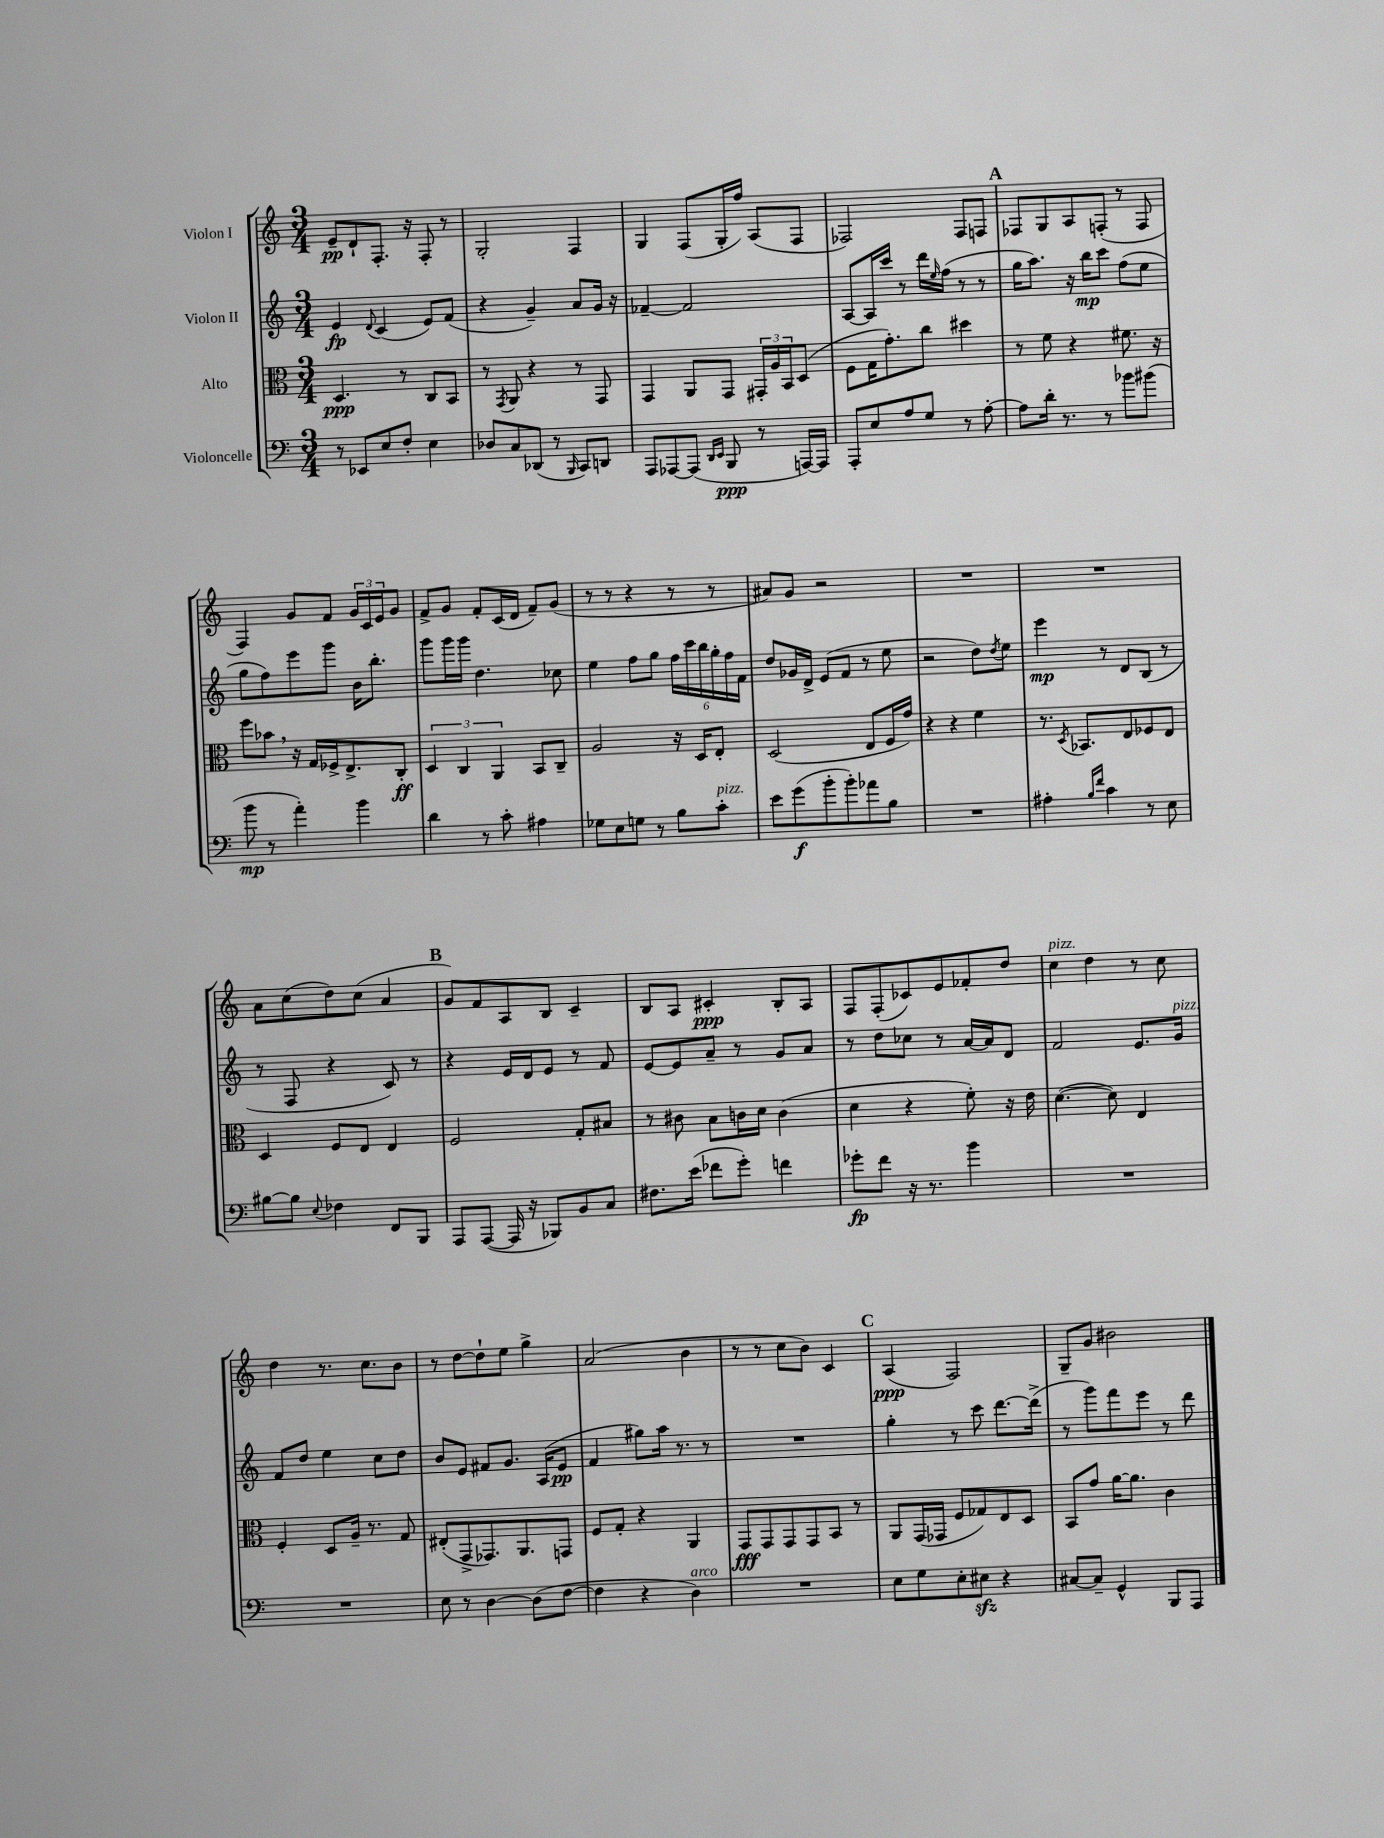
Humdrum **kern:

**kern	**dynam	**kern	**dynam	**kern	**dynam	**kern	**dynam
*part4	*part4	*part3	*part3	*part2	*part2	*part1	*part1
*staff4	*staff4	*staff3	*staff3	*staff2	*staff2	*staff1	*staff1
*I"Violoncelle	*	*I"Alto	*	*I"Violon II	*	*I"Violon I	*
*clefF4	*	*clefC3	*	*clefG2	*	*clefG2	*
*k[]	*	*k[]	*	*k[]	*	*k[]	*
*M3/4	*	*M3/4	*	*M3/4	*	*M3/4	*
=1	=1	=1	=1	=1	=1	=1	=1
8r	.	4.D/	ppp	4e/	fp	8e~/L	pp
8EE-X/L	.	.	.	.	.	8d`/	.
.	.	.	.	8qqd/	.	.	.
8E/	.	.	.	(4c/	.	8.F'/J	.
8F'/J	.	8r	.	.	.	.	.
.	.	.	.	.	.	16r	.
4E\	.	8C/L	.	8e/L)	.	8F'/	.
.	.	8BB/J	.	(8f/J	.	8r	.
=2	=2	=2	=2	=2	=2	=2	=2
8D-X/L	.	8r	.	4r	.	2G'/	.
.	.	8qGG/	.	.	.	.	.
8C/	.	8AA/	.	.	.	.	.
(8DD-X/J	.	4r	.	4g~/)	.	.	.
8r	.	.	.	.	.	.	.
16qqBBB/	.	.	.	.	.	.	.
8CC/L)	.	8r	.	8a/L	.	4F/	.
8DDn/J	.	8GG/	.	16g/Jk	.	.	.
.	.	.	.	16r	.	.	.
=3	=3	=3	=3	=3	=3	=3	=3
8AAA/L	.	4GG/	.	[4f-X~/	.	4G/	.
[8AAA-X/	.	.	.	.	.	.	.
(8AAA-/J]	.	8AA/L	.	2f-/]	.	(8F/L	.
16qqDD/LL	.	.	.	.	.	.	.
16qqEE/JJ	.	.	.	.	.	.	.
8BBB/	ppp	8GG/J	.	.	.	16G'/L	.
.	.	.	.	.	.	16ff/JJ)	.
8r	.	24GG#X'/LL	.	.	.	(8A/L	.
.	.	24A/	.	.	.	.	.
.	.	24BB/J	.	.	.	.	.
[16AAAn/LL)	.	(8D/J	.	.	.	8F/J	.
16AAA/JJ]	.	.	.	.	.	.	.
=4	=4	=4	=4	=4	=4	=4	=4
8AAA'/L	.	8F\L	.	[8A/L	.	2F-X/)	.
8E/	.	16G\K	.	16A/L]	.	.	.
.	.	8.g'\)	.	16ccc/JJ	.	.	.
8A/	.	.	.	8r	.	.	.
8G/J	.	8cc\J	.	16ddd\LL	.	.	.
.	.	.	.	16qqee/	.	.	.
.	.	.	.	(16ff\JJ	.	.	.
8r	.	4dd#X\	.	8r	.	8F-/L	.
[8A'\	.	.	.	8r	.	8Fn/J	.
!!LO:REH:place=s1:t=A
=5	=5	=5	=5	=5	=5	=5	=5
8A\L]	.	8r	.	16gg\KL	.	8F-X/L	.
.	.	.	.	8.aa\J)	.	.	.
16d'\Jk	.	8f\	.	.	.	8G/	.
8.r	.	.	.	.	.	.	.
.	.	4r	.	16r	.	8A/	.
.	.	.	.	16bb\KL	mp	.	.
8r	.	.	.	8ccc\J	.	(8Fn'/J	.
8b-X\L	.	8.f#X\	.	(8ff\L	.	8r	.
(8b#X\J	.	.	.	8ee\J	.	8F/	.
.	.	16r	.	.	.	.	.
!!LO:LB:g=z
=6	=6	=6	=6	=6	=6	=6	=6
8b\	mp	8ff\L	.	8gg\L	.	4F/)	.
8r	.	8b-X,\J	.	8ff\)	.	.	.
4a'\)	.	16r	.	8eee\	.	8g/L	.
.	.	16G/LL	.	.	.	.	.
.	.	16F-X^/J	.	8ggg\J	.	8f/J	.
.	.	8.E^/	.	.	.	.	.
4b\	.	.	.	16b\KL	.	24g/LL	.
.	.	.	.	.	.	24c/	.
.	.	.	.	8.bb'\J	.	.	.
.	.	.	.	.	.	24e/J	.
.	.	8C'/J	ff	.	.	8g/J	.
=7	=7	=7	=7	=7	=7	=7	=7
4d\	.	6D/	.	8ggg\L	.	8f^/L	.
.	.	.	.	16ggg\L	.	8g/J	.
.	.	6C/	.	.	.	.	.
.	.	.	.	16ggg\JJ	.	.	.
8r	.	.	.	4.dd\	.	8f'/L	.
.	.	6AA/	.	.	.	.	.
8c'\	.	.	.	.	.	(16c/L	.
.	.	.	.	.	.	16d/JJ	.
4A#X\	.	8BB/L	.	.	.	8f~/L)	.
.	.	8C~/J	.	8cc-X\	.	(8g/J	.
=8	=8	=8	=8	=8	=8	=8	=8
8G-X\L	.	2A/	.	4ee\	.	8r	.
8E\	.	.	.	.	.	8r	.
8Gn\J	.	.	.	8ff\L	.	4r	.
8r	.	.	.	8gg\J	.	.	.
8B\L	.	16r	.	24ff\LL	.	8r	.
.	.	.	.	24ccc\	.	.	.
.	.	16D/KL	.	.	.	.	.
.	.	.	.	24bb\	.	.	.
!LO:TX:a:i:t=pizz.	!	!	!	!	!	!	!
8c'\J	.	8E'/J	.	24gg'\	.	8r	.
.	.	.	.	24ff\	.	.	.
.	.	.	.	24f\JJ	.	.	.
=9	=9	=9	=9	=9	=9	=9	=9
8e\L	.	(2D/	.	8dd/L	.	8a#X/L)	.
(8g\	f	.	.	16g-X/L	.	8g/J	.
.	.	.	.	16d^/JJ	.	.	.
8b'\	.	.	.	(8e/L	.	2r	.
8b'\)	.	.	.	8f/J	.	.	.
8a-X\	.	8E/L	.	8r	.	.	.
8B\J	.	16F/L	.	8ee\	.	.	.
.	.	16g/JJ)	.	.	.	.	.
=10	=10	=10	=10	=10	=10	=10	=10
2.r	.	4r	.	2r	.	2.r	.
.	.	4r	.	.	.	.	.
.	.	4f\	.	8dd\L)	.	.	.
.	.	.	.	8qdd/	.	.	.
.	.	.	.	8ee\J	.	.	.
=11	=11	=11	=11	=11	=11	=11	=11
4A#X'\	.	8.r	.	4eee\	mp	2.r	.
.	.	8qD/	.	.	.	.	.
.	.	8.BB-X/L	.	.	.	.	.
16qqB/LL	.	.	.	.	.	.	.
16qqf/JJ	.	.	.	.	.	.	.
4c\	.	.	.	8r	.	.	.
.	.	8E/	.	8d/L	.	.	.
8r	.	8F-X/	.	(8B/J	.	.	.
8E\	.	8E/J	.	8r	.	.	.
!!LO:LB:g=z
=12	=12	=12	=12	=12	=12	=12	=12
[8B#X\L	.	4D/	.	8r	.	8a\L	.
8B#\J]	.	.	.	8F/	.	(8cc\	.
8qqE/	.	.	.	.	.	.	.
4F-X\	.	8F/L	.	4r	.	8dd\)	.
.	.	8E/J	.	.	.	(8cc\J	.
8FF/L	.	4E/	.	8c/)	.	4a/	.
8BBB/J	.	.	.	8r	.	.	.
!!LO:REH:place=s1:t=B
=13	=13	=13	=13	=13	=13	=13	=13
8AAA/L	.	2F/	.	4r	.	8g/L)	.
([8AAA/J	.	.	.	.	.	8f/	.
16AAA/]	.	.	.	16e/LL	.	8A/	.
16r	.	.	.	16d/J	.	.	.
8BBB-X/L)	.	.	.	8e/J	.	8B/J	.
8BB/	.	8G'/L	.	8r	.	4c~/	.
8C/J	.	8B#X/J	.	8f/	.	.	.
=14	=14	=14	=14	=14	=14	=14	=14
8.F#X\L	.	8r	.	[8e/L	.	8B/L	.
.	.	8c#X\	.	8e/]	.	8A/J	.
(16e\Jk	.	.	.	.	.	.	.
8f-X\L	.	8B\L	.	8a~/J	.	4c#X'/	ppp
8g'\J)	.	16cn\L	.	8r	.	.	.
.	.	16d\JJ	.	.	.	.	.
4fn\	.	(4c\	.	8g/L	.	8B'/L	.
.	.	.	.	8a/J	.	8A/J	.
=15	=15	=15	=15	=15	=15	=15	=15
8g-X'\L	fp	4d\	.	8r	.	8F/L	.
8f\J	.	.	.	8dd\L	.	(8F'/	.
16r	.	4r	.	8cc-X\J	.	8c-X/)	.
8.r	.	.	.	.	.	.	.
.	.	.	.	8r	.	8e/	.
4b\	.	8f'\)	.	[16a/LL	.	8f-X'/	.
.	.	.	.	16a/J]	.	.	.
.	.	16r	.	8d/J	.	8dd/J	.
.	.	16e\	.	.	.	.	.
=16	=16	=16	=16	=16	=16	=16	=16
!	!	!	!	!	!	!LO:TX:a:i:t=pizz.	!
2.r	.	([4.d\	.	2f/	.	4cc\	.
.	.	.	.	.	.	4dd\	.
.	.	8d\])	.	.	.	.	.
.	.	4E/	.	8.e/L	.	8r	.
.	.	.	.	.	.	8cc\	.
!	!	!	!	!LO:TX:a:i:t=pizz.	!	!	!
.	.	.	.	16g/Jk	.	.	.
!!LO:LB:g=z
=17	=17	=17	=17	=17	=17	=17	=17
2.r	.	4F'/	.	8f/L	.	4dd\	.
.	.	.	.	8dd/J	.	.	.
.	.	8D/L	.	4ee\	.	8.r	.
.	.	16A~/Jk	.	.	.	.	.
.	.	8.r	.	.	.	8.cc\L	.
.	.	.	.	8cc\L	.	.	.
.	.	8G/	.	8dd\J	.	8b\J	.
=18	=18	=18	=18	=18	=18	=18	=18
8E\	.	(8E#X'/L	.	8b/L	.	8r	.
8r	.	8GG^/	.	8e/J	.	[8dd\L	.
[4D\	.	8.GG-X/)	.	8f#X/L	.	8dd`\]	.
.	.	.	.	8.g/J	.	8ee\J	.
.	.	8.AA/	.	.	.	.	.
(8D\L]	.	.	.	.	.	4gg^\	.
.	.	.	.	(16A/KL	.	.	.
[8F\J	.	8GGn/J	.	8e/J	pp	.	.
=19	=19	=19	=19	=19	=19	=19	=19
4F\]	.	8F/L	.	4f/	.	(2a/	.
.	.	8G'/J	.	.	.	.	.
4r	.	4r	.	8gg#X\L)	.	.	.
.	.	.	.	16aa\Jk	.	.	.
.	.	.	.	8.r	.	.	.
!LO:TX:a:i:t=arco	!	!	!	!	!	!	!
4D\)	.	4AA/	.	.	.	4b\	.
.	.	.	.	8r	.	.	.
=20	=20	=20	=20	=20	=20	=20	=20
2.r	.	8GG/L	fff	2.r	.	8r	.
.	.	8GG/	.	.	.	8r	.
.	.	8GG/	.	.	.	8cc\L	.
.	.	8GG/	.	.	.	8b\J)	.
.	.	8BB/J	.	.	.	4c/	.
.	.	8r	.	.	.	.	.
!!LO:REH:place=s1:t=C
=21	=21	=21	=21	=21	=21	=21	=21
8E\L	.	8AA/L	.	4gg'\	.	(4A/	ppp
8G\	.	(16GG/L	.	.	.	.	.
.	.	16GG-X/JJ	.	.	.	.	.
8E'\	.	8F/L	.	8r	.	2F/)	.
8E#Xzz\J	.	8G-X/)	.	8ccc\	.	.	.
4r	.	8E/	.	[8.ddd\L	.	.	.
.	.	8D/J	.	.	.	.	.
.	.	.	.	(16ddd^\Jk]	.	.	.
=22	=22	=22	=22	=22	=22	=22	=22
[8C#X/L	.	8BB/L	.	8r	.	8G~/L	.
8C#~/J]	.	8g/J	.	8ggg\L)	.	8g/J	.
4GG^^/	.	[16a\KL	.	8fff\	.	2b#X\	.
.	.	8.a\J]	.	.	.	.	.
.	.	.	.	8eee\J	.	.	.
8BBB/L	.	4c\	.	8r	.	.	.
8AAA/J	.	.	.	8ddd\	.	.	.
==	==	==	==	==	==	==	==
*-	*-	*-	*-	*-	*-	*-	*-
